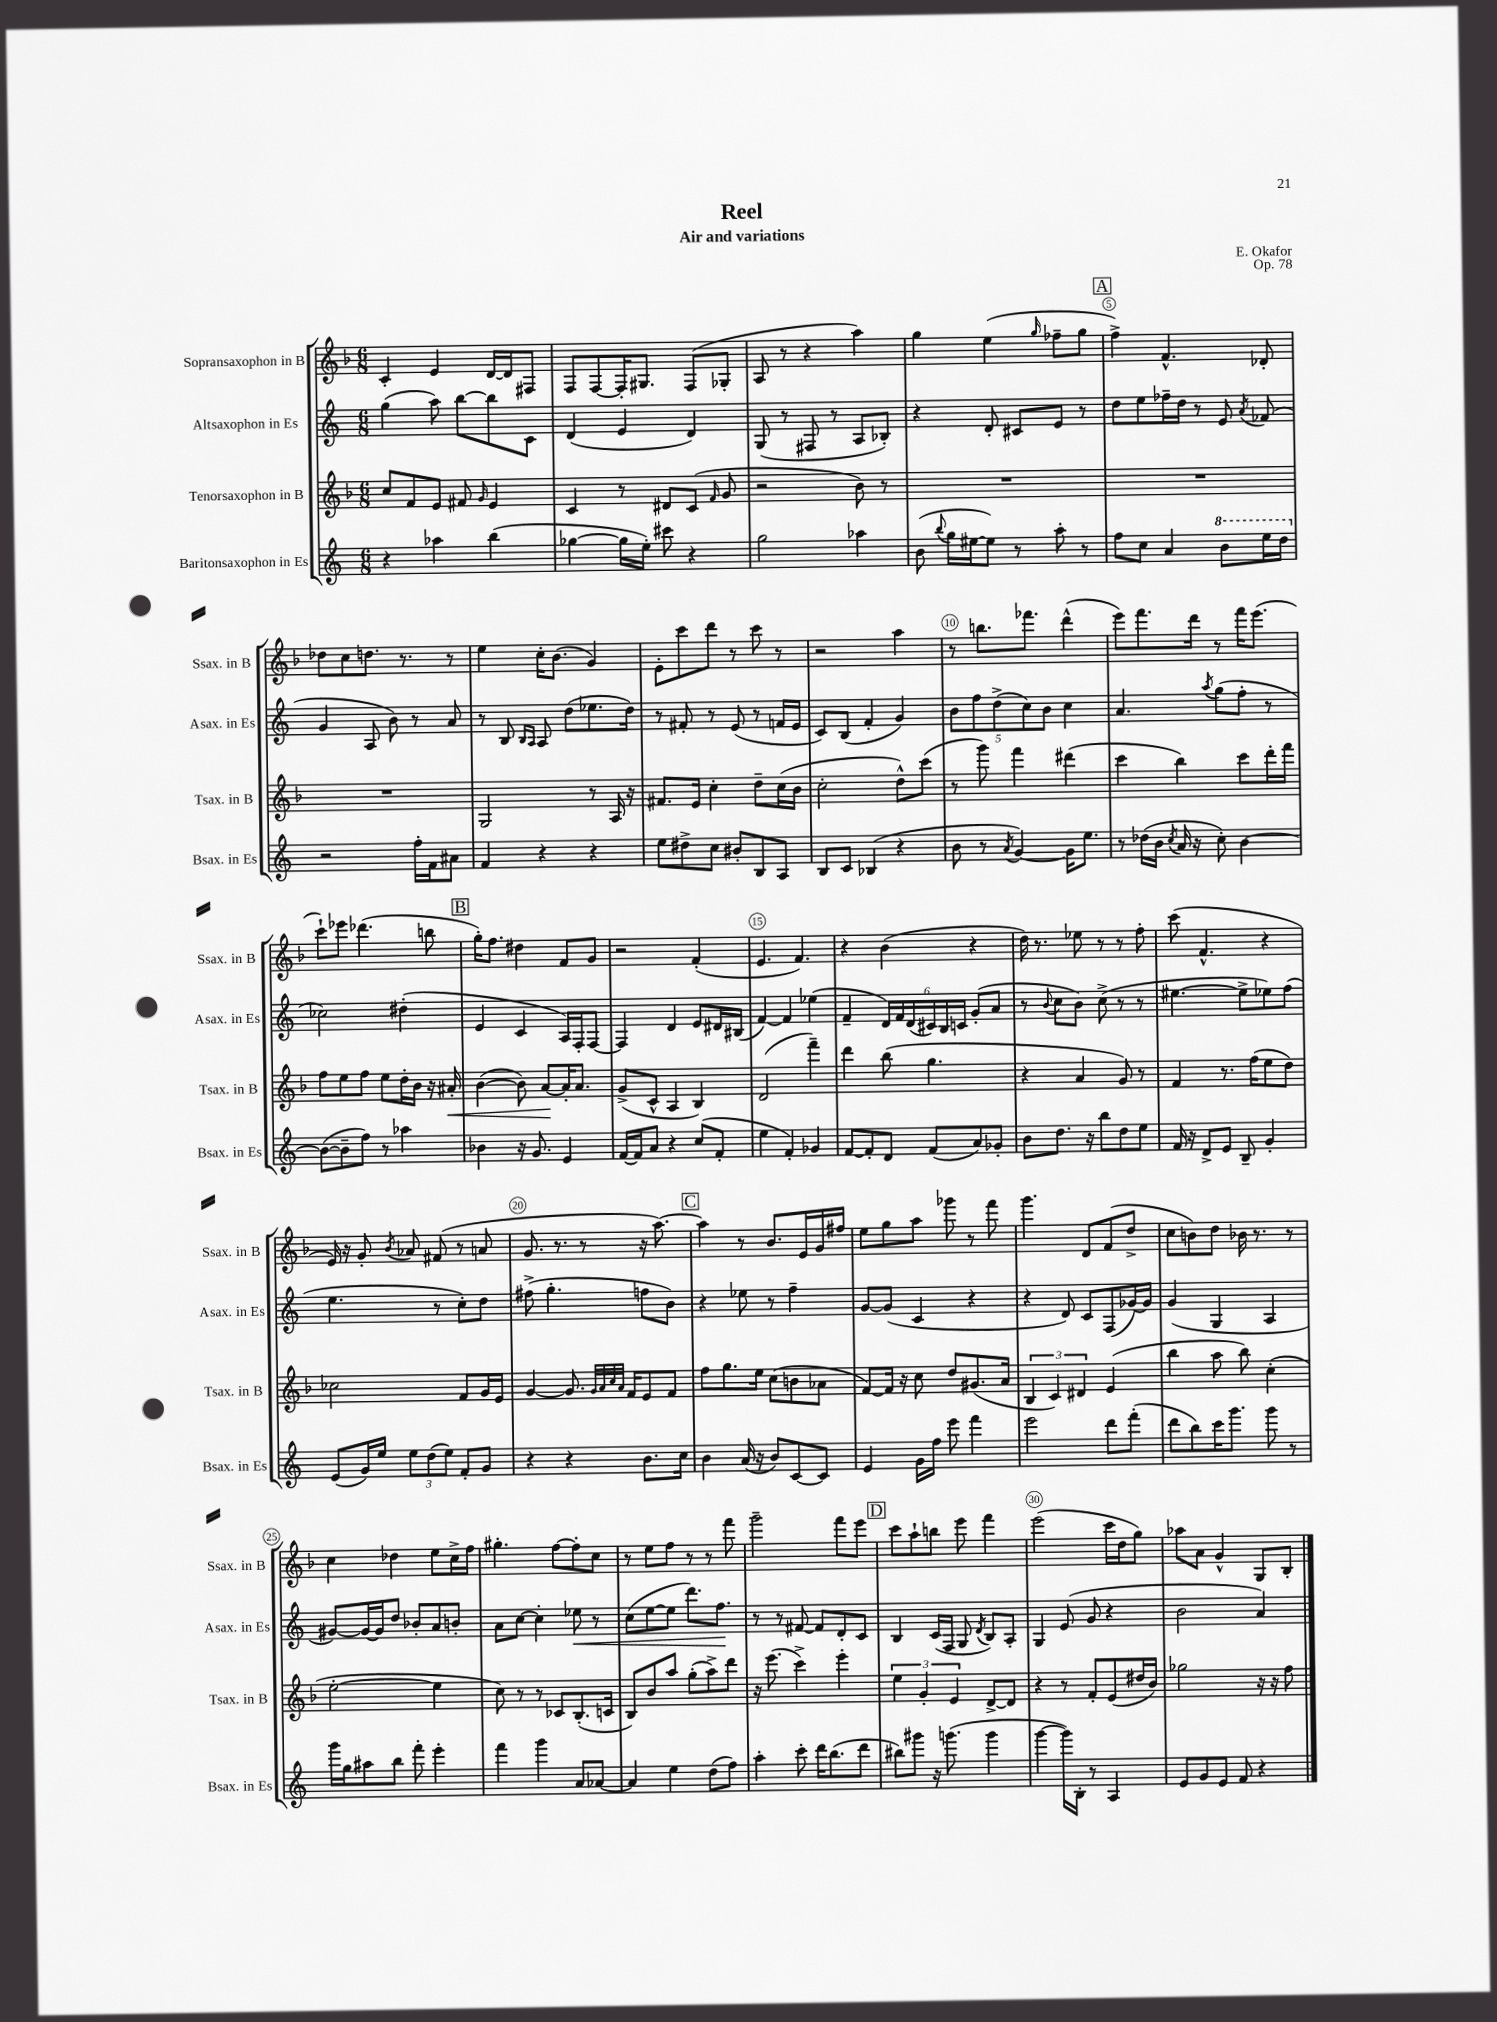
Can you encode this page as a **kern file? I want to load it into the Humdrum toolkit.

**kern	**kern	**kern	**kern
*staff4	*staff3	*staff2	*staff1
*clefG2	*clefG2	*clefG2	*clefG2
*k[]	*k[b-]	*k[]	*k[b-]
*M6/8	*M6/8	*M6/8	*M6/8
4r	8cc/L	(4gg\	4c'/
.	8f/	.	.
4aa-\	8e/J	8aa\)	4e/
.	8f#/	[8bb\L	.
.	16qqg/	.	.
(4bb\	4e/	8bb\]	[16d/LL
.	.	.	16d/]J
.	.	8c\J	8F#/J
=	=	=	=
[4gg-\	4c/	(4d/	8F/L
.	.	.	[8F/
16gg-\]LL	8r	4e/	16F'/]K
16ee'\JJ)	.	.	8.G#/J
8ccc#\	8d#/L	.	.
4r	(8c/J	4d/)	(8F/L
.	16qqf/	.	.
.	8g/	.	8G-'/J
=	=	=	=
2gg\	2r	(8G/	8A/
.	.	8r	8r
.	.	8F#/	4r
.	.	8r	.
4aa-\	8b-\)	8A/L	4aa\)
.	8r	8B-'/J)	.
=	=	=	=
(8b\	2.r	4r	4gg\
8qqbb/	.	.	.
16gg\LL	.	.	.
[16ee#\J	.	.	.
8ee#\]J)	.	8d'/	(4ee\
8r	.	8c#/L	.
.	.	.	16qqgg/
8aa'\	.	8e/J	8ff-~\L
8r	.	8r	8gg\J
=	=	=	=
8ff\L	2.r	8dd\L	4ff^\)
8cc\J	.	8ee\	.
4a/	.	16ff-~\L	4.f^^/
.	.	16dd\JJ	.
.	.	8r	.
8bb\L	.	8e/	.
.	.	8qa/	.
16eee\L	.	(8f-/	8d-'/
16ddd\JJ	.	.	.
=	=	=	=
2r	2.r	4g/	8dd-\L
.	.	.	8cc\
.	.	8A/	8.dd\J
.	.	8b\)	.
.	.	.	8.r
16ff'\LL	.	8r	.
16f\J	.	.	.
8a#\J	.	8a/	8r
=	=	=	=
4f/	2G/	8r	4ee\
.	.	8B/	.
.	.	16qqB/LL	.
.	.	16qqA/JJ	.
4r	.	8A/	16cc'\LK
.	.	.	(8.b-\J
.	.	(8dd\L	.
4r	8r	8.ee-\	4g/)
.	16A/	.	.
.	16r	16dd\Jk)	.
=	=	=	=
8ee\L	8.f#/L	8r	8e'\L
8dd#^\	.	8f#'/	8ccc\
.	16e/Jk	.	.
8cc\J	4cc'\	8r	8ddd\J
8b#'/L	.	(8e/	8r
8B/	8dd~\L	8r	8ccc\
8A/J	(16cc\L	16f/LL	8r
.	16b-\JJ	16e/JJ	.
=	=	=	=
8B/L	2cc'\	8c/L)	2r
8c/J	.	(8B/J	.
(4B-/	.	4f'/	.
4r	8dd^^\L)	4g/)	4aa\
.	(8ccc\J	.	.
=	=	=	=
8b\	8r	10b\L	8r
.	.	10ff\	.
8r	8ggg\)	.	8.bb\L
.	.	(10dd^\	.
8qa/	.	.	.
[4g/)	4fff\	.	.
.	.	10cc\)	.
.	.	.	8.fff-\J
.	.	10b\J	.
16g\]LK	(4ddd#\	4cc\	(4ddd^^\
8.ee\J	.	.	.
=	=	=	=
8r	4ccc\	4.a/	8eee\L)
(16dd-\LL	.	.	8.fff\
16b\JJ	.	.	.
8qcc/	.	.	.
16a/	4bb-\)	.	.
16r	.	.	16ddd\Jk
.	.	8qaa/	.
8cc'\)	.	(8gg\L	8r
[4b\	8ccc\L	8ff'\J	16fff\LK
.	.	.	(8.eee\J
.	16ddd'\L	8r	.
.	16fff\JJ	.	.
=	=	=	=
(8b\_L	8ff\L	2cc-\)	8ccc`\L)
8b~\]	8ee\	.	8eee-\J
8ff\J)	8ff\J	.	(4.ddd-\
8r	8ee\L	.	.
4aa-\	16dd'\L	(4dd#'\	.
.	16b-\JJ	.	.
.	16r	.	8bb\
.	16a#'/	.	.
=	=	=	=
4b-\	([4b-\	4e/	16gg'\LK)
.	.	.	8.ff\J
16r	8b-\])	4c/	4dd#\
8.g/	.	.	.
.	[8a/L	.	.
4e/	16a'/]K	16A/LL)	8f/L
.	8.a/J	16F'/J	.
.	.	[8F/J	8g/J
=	=	=	=
[16f/LL	(8g^/L	4F/]	2r
16f/]J	.	.	.
8a/J	8c^^/J	.	.
4r	4A/	4d/	.
(8cc/L	4B-/)	8e/L	(4f'/
8f'/J	.	16d#/L	.
.	.	(16B#/JJ	.
=	=	=	=
4ee\	(2d/	[4f/)	4.e/
4f'/)	.	4f/]	.
.	.	.	4.f/)
4g-/	4fff~\)	(4ee-\	.
=	=	=	=
[8f/L	4ddd\	4f~/	4r
8f'/]	.	.	.
8d/J	(8bb-\	24d/LL)	(4b-\
.	.	24f/	.
.	.	(24d/	.
(8f/L	4.gg\	24c#/)	.
.	.	24B/	.
.	.	24c/JJ	.
8a/)	.	(8g'/L	4r
8g-'/J	.	8a/J	.
=	=	=	=
8b\L	4r	8r	16dd\)
.	.	.	8.r
.	.	8qqb/	.
8.dd\J	.	8cc\L	.
.	4a/	8b\J)	8ee-\
16r	.	.	.
8bb\L	.	(8cc^\	8r
8dd\	8g/)	8r	8r
8ee\J	8r	8r	8ff'\
=	=	=	=
16f/	4f/	[4.ee#\	(8ccc\
16r	.	.	.
8d^/L	.	.	4.f^^/
8e/J	8.r	.	.
8B~/	.	8ee#^\]L	.
.	(16ff\LK	.	.
4g'/	8ee\	8ee-\)	4r
.	8dd\J)	(8ff\J	.
=	=	=	=
(8e/L	2cc-\	4.ee\	16e/)
.	.	.	16r
16g/L)	.	.	8g'/
16ee/JJ	.	.	.
.	.	.	8qb-/
12ee\L	.	.	8a-/
(12dd\	.	.	.
.	.	8r	(8f#/
12ee\J)	.	.	.
8f'/L	8f/L	8cc'\L)	8r
8g/J	16g/L	8dd\J	8a/
.	16e/JJ	.	.
=	=	=	=
4r	[4g/	(8ff#^\	8.g/
.	.	4.gg'\	.
.	.	.	8.r
4r	8.g/]	.	.
.	.	.	8r
.	32qqg/LLL	.	.
.	32qqa/	.	.
.	32qqcc/	.	.
.	32qqa/JJJ	.	.
.	16f/LK	.	.
8.b\L	8e/	8ff\L	16r
.	.	.	[8.aa\)
.	8f/J	8b\J)	.
16cc\Jk	.	.	.
=	=	=	=
4b\	8ff\L	4r	4aa\]
.	8.gg\	.	.
(16a/	.	8ee-\	8r
16r	16ee\Jk	.	.
8b/L)	(8cc\L	8r	8.b-/L
[8c/	8b\	4ff~\	.
.	.	.	16e/L
8c/]J	8a-\J	.	16g/
.	.	.	16ff#/JJ
=	=	=	=
4e/	[8f/L)	[8g/L	8ee\L
.	16f/]Jk	(8g/]J	8gg\
.	16r	.	.
16g\LL	8cc\	4c/	8aa\J
16ff\JJ	.	.	.
8eee\	8dd/L	.	8ggg-\
4fff\	(8.g#/	4r	8r
.	.	.	8fff\
.	16a/Jk	.	.
=	=	=	=
2eee\	6B-/	4r	4.ggg\
.	6c/)	.	.
.	.	8d/)	.
.	6d#/	.	.
.	.	8c/L	8d/L
8ddd\L	(4e/	(8F/	(8f/
(8fff'\J	.	[16g-/L)	8dd^/J
.	.	16g-/]JJ	.
=	=	=	=
8ddd\L	4bb-\	(4g/	8cc\L
8bb\)	.	.	8b\)
16ccc\K	8aa\	4G/	8dd\J
8.ggg\J	.	.	.
.	8bb-\)	.	16b-\
.	.	.	8.r
8ggg\	(4cc'\	4A/	.
8r	.	.	8r
=	=	=	=
16ggg\LL	[2ee'\	[8g#/L)	4cc\
16gg\J	.	.	.
8aa#\	.	16g#/_L	.
.	.	16g#/]J	.
8bb\J	.	8dd/J	4dd-\
8fff'\	.	8b-'/L	.
4eee'\	4ee\]	8a/	8ee\L
.	.	8b'/J	16cc^\L
.	.	.	16ff\JJ
=	=	=	=
4fff\	8cc\)	8a\L	4.gg#'\
.	8r	[8cc\J	.
4ggg\	8r	4cc'\]	.
.	8c-/L	.	[8ff\L
8a/L	(8.B-'/	8ee-\	8ff'\]
[8a-/J	.	8r	8cc\J
.	16c/Jk	.	.
=	=	=	=
4a-/]	8B-/L)	(8cc\L	8r
.	8b-/	[8ee\	8ee\L
4ee\	8aa/J	8ee\]J	8ff\J
.	(8gg'\L	8.ddd\L)	8r
(8dd\L	8aa^\)	.	8r
.	.	8.ff\J	.
8ff\J)	8ddd\J	.	8fff\
=	=	=	=
4aa'\	16r	8r	2ggg~\
.	(8.eee\	.	.
.	.	8r	.
8ccc'\	4ccc^\)	[8f#/	.
16ddd\LK	.	8f#/]L	.
(8.bb\	.	.	.
.	4eee'\	8d'/	8fff\L
8ddd\J	.	8c/J	8eee\J
=	=	=	=
8bb#\L)	6ee\	4B/	8ccc\L
8ggg#\J	.	.	8aa`\
.	6g'/	.	.
16r	.	(16c/LL	8bb\J
(8.ggg\	.	16F/JJ	.
.	6e/	.	.
.	.	8G/	8eee\
.	.	8qd/	.
4ggg\	[8d^/L	8B/L)	4fff\
.	8d/]J	8A'/J	.
=	=	=	=
[4ggg\	4r	4G/	(2eee\
16ggg\]LL)	8r	(8e/	.
16B'\JJ	.	.	.
8r	8f'/L	8g/	.
4A/	(8e/	4r	16ccc\LL
.	.	.	16dd\J
.	16dd#/L	.	8gg\J)
.	16b-/JJ)	.	.
=	=	=	=
8e/L	2gg-\	2b\	8aa-\L
8g/	.	.	8a\J
8e/J	.	.	4g^^/
8f/	.	.	.
4r	16r	4a/)	8G/L
.	16r	.	.
.	8ff\	.	8B-'/J
==	==	==	==
*-	*-	*-	*-
